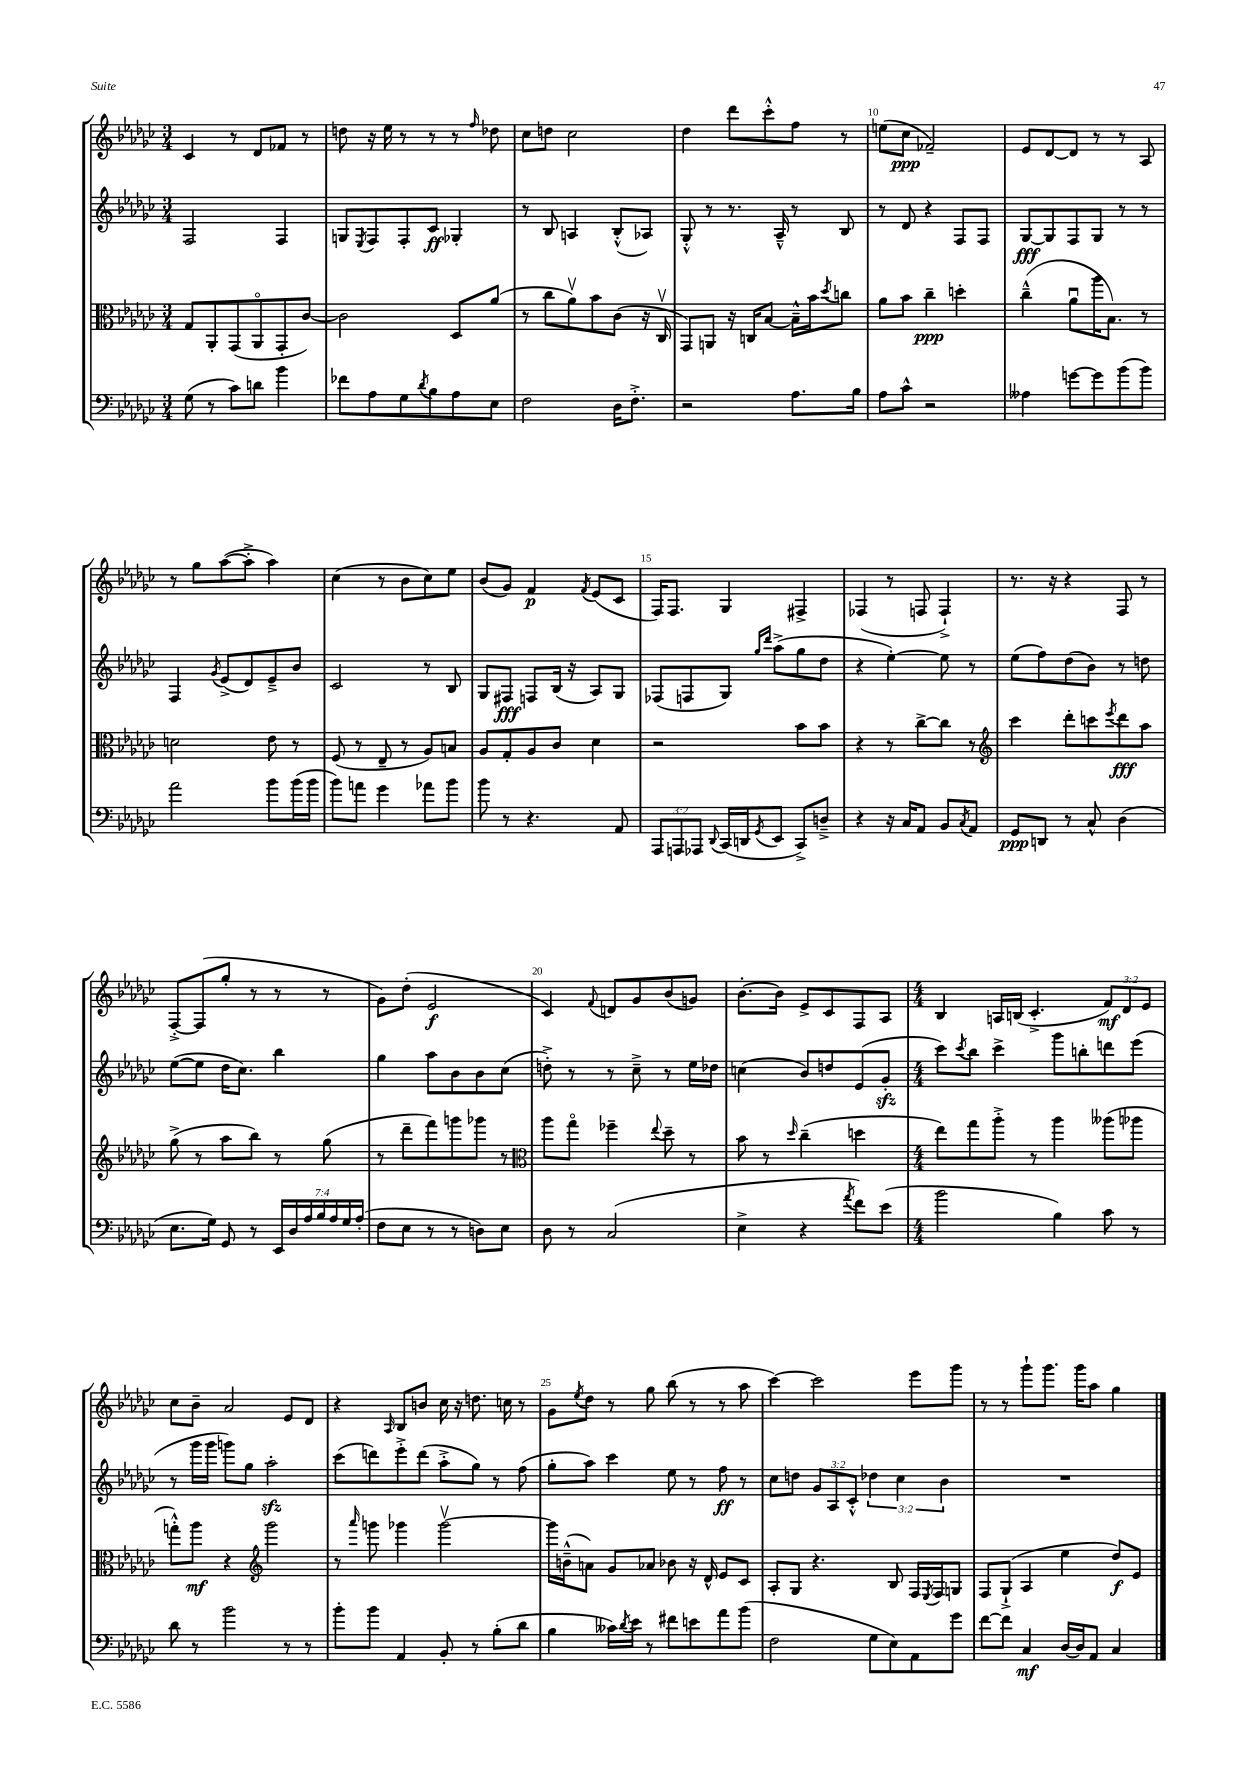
<<
\new StaffGroup <<
\new Staff = "s0" {
    \clef treble \key ges \major \numericTimeSignature \time 3/4 \override Staff.TupletNumber.text = #tuplet-number::calc-fraction-text
    ces'4 r8 des'8 fes'8 r8 |
    d''8 r16 ees''16 r8 r8 r8 \grace { f''16 } des''8 |
    ces''8 d''8 ces''2 |
    des''4 des'''8 ces'''8-.-^ f''8 r8 |
    e''8( ces''8\ppp fes'2--) |
    ees'8 des'8~ des'8 r8 r8 aes8 |
    r8 ges''8 aes''8~( aes''8-.-> aes''4) |
    ces''4( r8 bes'8 ces''8) ees''8 |
    bes'8( ges'8) f'4\p \acciaccatura { f'8 } ees'8( ces'8 |
    f16) f8. ges4 fis4-> |
    fes4( r8 f8 f4-!->) |
    r8. r16 r4 f8 r8 |
    f8~-.-> f8( ges''8-. r8 r8 r8 |
    ges'8) des''8-.( ees'2\f |
    ces'4) \appoggiatura { f'8 } d'8 ges'8 bes'8( g'8) |
    bes'8.~-. bes'16 ees'8-> ces'8 f8 aes8 |
    \numericTimeSignature \time 4/4 bes4 a16 b16( ces'4.-.-> \tuplet 3/2 { f'8\mf) des'8 ees'8 } |
    ces''8 bes'8-- aes'2 ees'8 des'8 |
    r4 \grace { aes16 } bes8 b'8 ces''16 r16 d''8. c''16 r8 |
    ges'8 \acciaccatura { ees''8 } des''8 r8 ges''8 bes''8( r8 r8 aes''8 |
    ces'''4~) ces'''2 ees'''8 ges'''8 |
    r8 r8 ges'''8-! ges'''8. ges'''16 aes''8 ges''4 \bar "|." |
}
\new Staff = "s1" {
    \clef treble \key ges \major \numericTimeSignature \time 3/4 \override Staff.TupletNumber.text = #tuplet-number::calc-fraction-text
    f2 f4 |
    g8 \acciaccatura { ees8 } f8 f8-. ces'8\ff ges4-. |
    r8 bes8 a4 bes8-.-^( aes8) |
    ges8-.-^ r8 r8. aes16---^ r8 bes8 |
    r8 des'8 r4 f8 f8 |
    ges8~\fff ges8 f8 ges8 r8 r8 |
    f4 \acciaccatura { ges'8 } ees'8->( des'8) ees'8---> bes'8 |
    ces'2 r8 bes8 |
    ges8 fis8\fff f8 bes16( r16 aes8) ges8 |
    fes8( f8 ges8) \grace { ges''16 des'''16 } aes''8->( ges''8 des''8 |
    r4 ees''4~-.) ees''8 r8 |
    ees''8( f''8) des''8( bes'8) r8 d''8 |
    ees''8~( ees''8 des''16 ces''8.) bes''4 |
    ges''4 aes''8 bes'8 bes'8 ces''8( |
    d''8-.->) r8 r8 ces''8---> r8 ees''16 des''16 |
    c''4( bes'8) d''8 ees'8( ges'8-.\sfz |
    \numericTimeSignature \time 4/4 ces'''8) \acciaccatura { ces'''8 } bes''8 ces'''4-> ges'''8 b''8-. d'''8 ees'''8( |
    r8 ges'''16 ges'''16 g'''8) ges''8 aes''2-.\sfz |
    ces'''8( d'''8) ees'''8-.-> d'''8( aes''8-.-> ges''8) r8 f''8( |
    ges''8-. aes''8) ces'''4 ees''8 r8 f''8\ff r8 |
    ces''8 d''8 \tuplet 3/2 { ges'8 aes8 ces'8-.-^ } \tuplet 3/2 { des''4 ces''4 bes'4 } |
    R1 \bar "|." |
}
\new Staff = "s2" {
    \clef alto \key ges \major \numericTimeSignature \time 3/4
    ges8 aes,8-. ges,8( aes,8\flageolet ges,8-. ces'8~) |
    ces'2 des8 aes'8( |
    r8 ces''8 aes'8\upbow) bes'8 ces'8( r16 ces16\upbow |
    ges,8) a,8 r16 c16 bes8~ bes16---^ bes'16 \acciaccatura { des''8 } c''8 |
    aes'8 bes'8 ces''4--\ppp d''4-. |
    ces''4---^( aes'8\downbow aes''16 bes8.) r8 |
    d'2 ees'8 r8 |
    f8( r8 ees8-- r8 aes8) b8 |
    aes8 ges8-. aes8 ces'8 des'4 |
    r2 bes'8 bes'8 |
    r4 r8 ces''8~-> ces''8 r8 |
    \clef treble ces'''4 des'''8-. c'''8 \acciaccatura { ees'''8 } des'''8\fff aes''8 |
    ges''8->( r8 aes''8 bes''8) r8 ges''8( |
    r8 des'''8-- f'''8) g'''8 ges'''8 r8 |
    \clef alto aes''8 ges''8\flageolet fes''4-- \appoggiatura { ees''8 } des''8-- r8 |
    bes'8 r8 \grace { des''16 } ces''4--( d''4 |
    \numericTimeSignature \time 4/4 ees''8) ges''8 aes''8-.-> r8 aes''4 aeses''8( aes''8 |
    g''8-.-^) aes''8\mf r4 \clef treble ges'''2 |
    r8 \grace { aes'''16 } g'''8 ges'''4 ges'''2~\upbow |
    ges'''16 b'16---^( a'8) ges'8 aes'8 bes'8 r16 des'16-^ ees'8 ces'8 |
    aes8-. ges8 r4. bes8 f16 \acciaccatura { ees8 } f16 g8 |
    f8 ges8-!->( aes4 ees''4 des''8\f) ees'8 \bar "|." |
}
\new Staff = "s3" {
    \clef bass \key ges \major \numericTimeSignature \time 3/4 \override Staff.TupletNumber.text = #tuplet-number::calc-fraction-text
    ges8( r8 ces'8) d'8 bes'4 |
    fes'8 aes8 ges8 \acciaccatura { des'8 } bes8 aes8 ees8 |
    f2 des16 f8.-.-> |
    r2 aes8. bes16 |
    aes8 ces'8-^ r2 |
    aeses4 g'8~ g'8 bes'8( bes'8) |
    aes'2 bes'8 bes'16( bes'16 |
    bes'8) a'8 ges'4 aes'8 bes'8 |
    bes'8 r8 r4. aes,8 |
    \tuplet 3/2 { aes,,8 a,,8 aes,,8 } \appoggiatura { des,8 } ces,16( d,16 \acciaccatura { ges,8 } ees,8 ces,8->) d8---> |
    r4 r16 ces16 aes,8 bes,8 \acciaccatura { ces8 } aes,8 |
    ges,8\ppp d,8 r8 ces8-^ des4( |
    ees8. ges16) ges,8 r8 \tuplet 7/4 { ees,16 des16 aes16 bes16 aes16 ges16 aes16-.( } |
    f8 ees8 r8 r8 d8) ees8 |
    des8 r8 ces2( |
    ees4-> r4 \acciaccatura { aes'8 } f'8) ees'8( |
    \numericTimeSignature \time 4/4 bes'2 bes4) ces'8 r8 |
    des'8 r8 bes'2 r8 r8 |
    bes'8-. bes'8 aes,4 bes,8-. r8 bes8-.( des'8 |
    bes4 ceses'16) \acciaccatura { des'8 } ees'16 r8 fis'8 e'8 aes'8 bes'8( |
    f2 ges8 ees8) aes,8 ges'8 |
    f'8~ f'8 ces4\mf des16~ des16 aes,8 ces4 \bar "|." |
}
>>
>>
\layout { \context { \Score currentBarNumber = #6 \override BarNumber.break-visibility = ##(#f #t #t) barNumberVisibility = #(every-nth-bar-number-visible 5) } }
